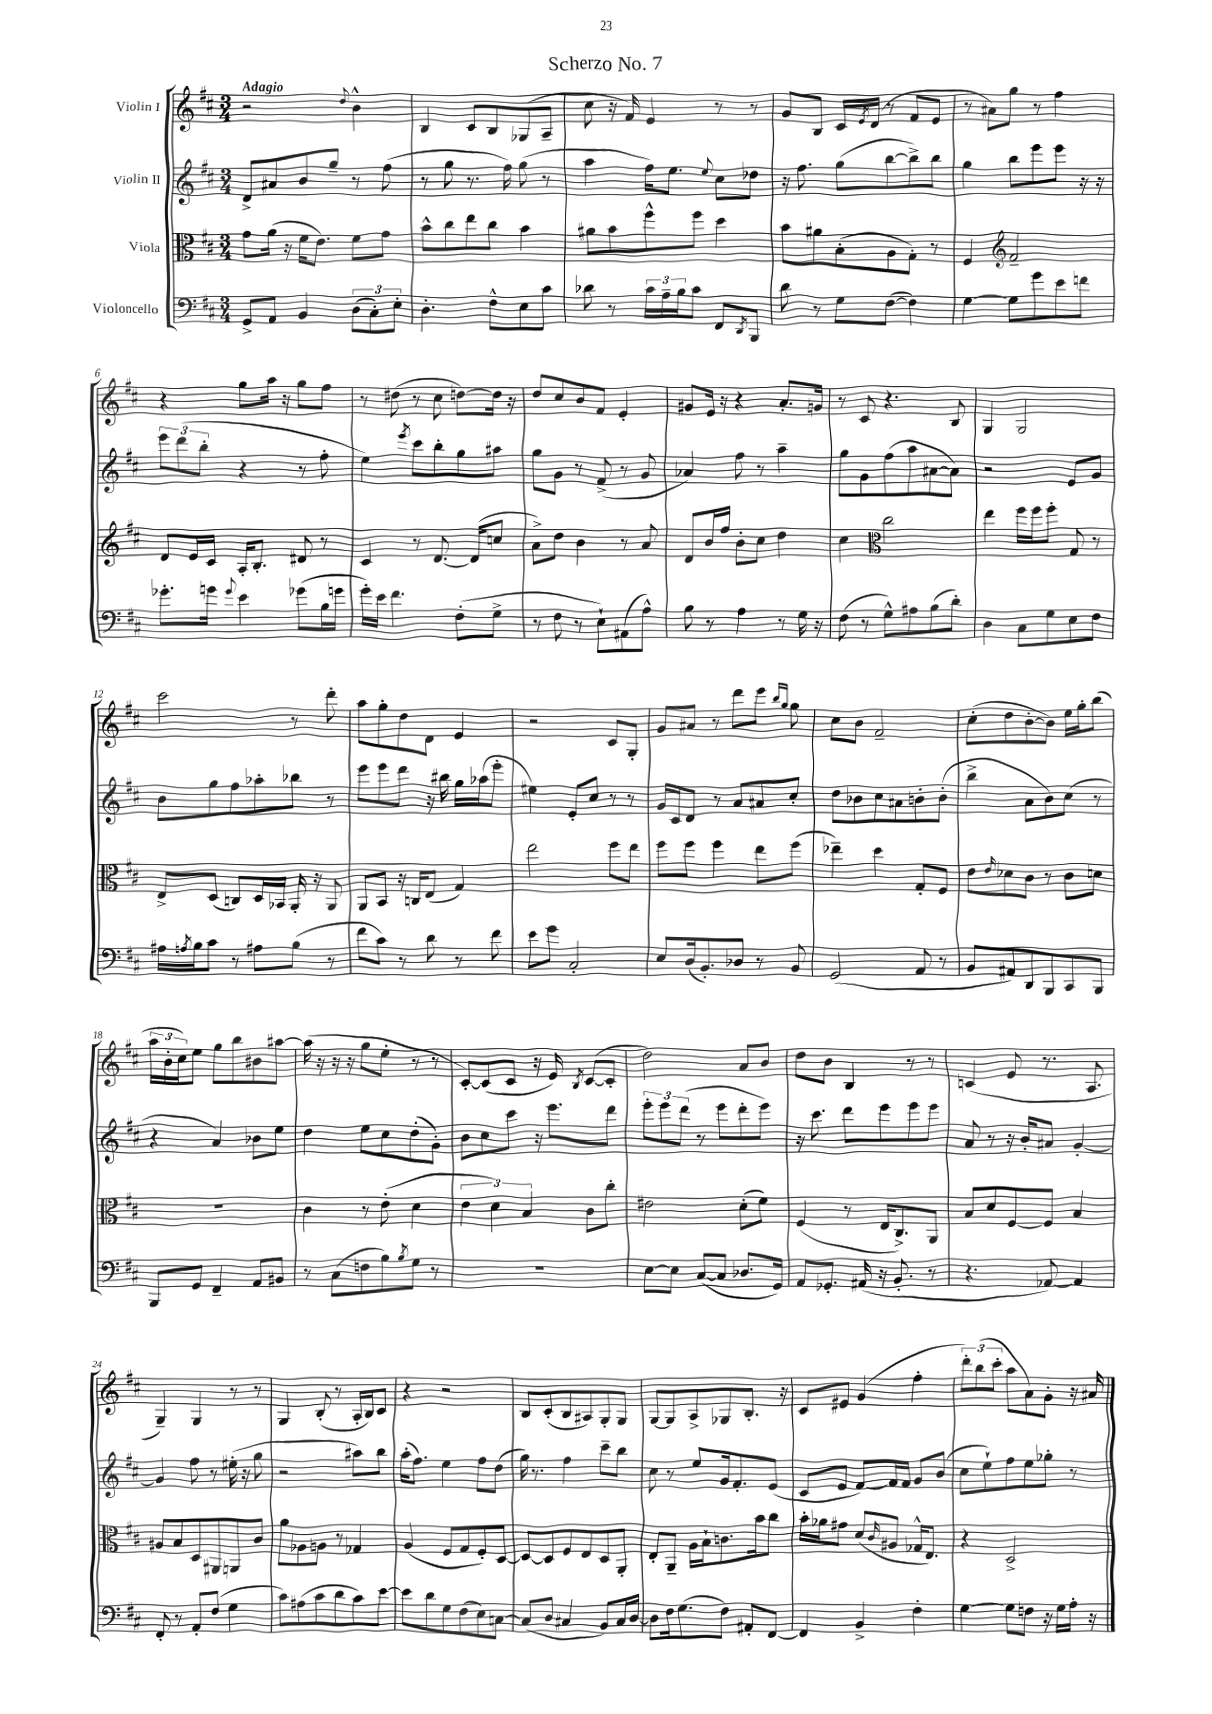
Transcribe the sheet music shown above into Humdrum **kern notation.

**kern	**kern	**kern	**kern
*staff4	*staff3	*staff2	*staff1
*clefF4	*clefC3	*clefG2	*clefG2
*k[f#c#]	*k[f#c#]	*k[f#c#]	*k[f#c#]
*M3/4	*M3/4	*M3/4	*M3/4
8GG^/L	8g\L	8d^/L	2r
8AA/J	(16a\Jk	8a#/	.
.	16r	.	.
4BB/	16f#\LK	8b/	.
.	8.e\J)	.	.
.	.	8gg~/J	.
.	.	.	8qqdd/
(12D\L	8f#\L	8r	4b^^\
12C#'\)	.	.	.
.	8g\J	(8ff#\	.
12E'\J	.	.	.
=	=	=	=
4.D'\	8b^^\L	8r	4B/
.	8cc#\	8gg\	.
.	8ee\	8.r	8c#/L
8F#^^\L	8cc#\J	.	8B/
.	.	16ff#\)	.
8E\	4b\	(8gg\	(8G-/
8c#\J	.	8r	8A~/J
=	=	=	=
8d-\	8a#\L	4aa\	8cc#\
8r	8b\	.	16r
.	.	.	16f#/)
24c#\LL	8ff#^^\	16ff#\LK)	4e/
24A~\	.	.	.
.	.	8.ee\J	.
24B\J	.	.	.
8c#\J	8ff#\J	.	.
.	.	8qqee/	.
8FF#/L	4dd\	8cc#\L	8r
8qDD/	.	.	.
8BBB/J	.	8dd-\J	8r
=	=	=	=
8d\	8b\L	16r	8g/L
.	.	8.ff#\	.
8r	8a#\	.	8B/J
8G\L	(8B'\	(8gg\L	16c#/LL
.	.	.	8qe/
.	.	.	(16d/JJ
([8F#\J	8A\	[8bb\	8r
4F#\])	8G'\J)	8bb^\])	8f#/L
.	8r	8bb\J	8e/J
=	=	=	=
[4G\	4F#/	4gg\	8r
.	.	.	8a#\L)
*	*clefG2	*	*
8G\]L	2f#~/	8bb\L	8gg\J
8g\	.	8eee\	8r
8e\	.	8eee\J	4ff#\
8f\J	.	16r	.
.	.	16r	.
=	=	=	=
8.g-'\L	8d/L	12eee\L	4r
.	.	(12ddd\	.
.	16e/L	.	.
.	.	12bb'\J	.
16g\Jk	16c#/JJ	.	.
8qqg/	.	.	.
4e\	16A'/LK	4r	8gg\L
.	8.B'/J	.	.
.	.	.	16aa\Jk
.	.	.	16r
(8g-\L	8d#/	8r	8gg\L
16B\L	8r	8ff#'\	8ff#\J
16g\JJ	.	.	.
=	=	=	=
16g'\LL)	4c#/	4ee\)	8r
16e\JJ	.	.	.
4.f#\	.	.	(8dd#\
.	.	8qeee/	.
.	8r	8ccc#\L	8r
.	[8.d/	8bb'\	8cc#\
(8F#'\L	.	8gg\	[8dd\L)
.	(16d/]LK	.	.
8G^\J	8cc/J	8aa#\J	16dd\]Jk
.	.	.	16r
=	=	=	=
8r	8a^\L)	8gg\L	8dd/L
8F#\	8dd\J	8g\J	8cc#/
8r	4b\	8r	8b/
8E`\L)	.	(8f#^/	8f#/J
(8AA#\	8r	8r	4e'/
8A^^\J)	8a/	8g/	.
=	=	=	=
8B\	8d/L	4a-/)	8g#/L
8r	16b/L	.	16e/Jk
.	16ff#/JJ	.	16r
4A\	8b'\L	8ff#\	4r
.	8cc#\J	8r	.
8r	4dd\	4aa~\	8.a'/L
16G\	.	.	.
16r	.	.	16g/Jk
=	=	=	=
(8F#\	4cc#\	8gg\L	8r
8r	.	8g\	8c#/
*	*clefC3	*	*
8G^^\L)	2cc#\	(8ff#\	4.r
8A#\	.	8aa\	.
(8B\	.	[8a#\	.
8d'\J)	.	8a#\]J)	8B/
=	=	=	=
4D\	4ee\	2r	4G/
8C#\L	16ff#\LL	.	2G/
.	16ff#\J	.	.
8G\	8ff#'\J	.	.
8E\	8G/	8e/L	.
8F#\J	8r	8g/J	.
=	=	=	=
16A#\LL	8E^/L	8b\L	2ccc#\
8qA/	.	.	.
16B\J	.	.	.
8c#\J	(8D/J	8gg\	.
8r	8C/L)	8ff#\	.
8A#\L	16D/L	8aa-'\	.
.	16BB-/JJ	.	.
(8B\J	16AA'/	8bb-\J	8r
.	16r	.	.
8r	8AA/	8r	8ddd'\
=	=	=	=
8f#\L	8AA/L	8eee\L	8aa\L
8c#\J)	8BB/J	8eee\	8gg'\
8r	16r	8ddd\J	8dd\
.	16C/LK	.	.
8d\	(8E/J	16r	8d\J
.	.	16bb#\	.
8r	4G/)	16gg\LL	4e/
.	.	(16aa-\J	.
8f#\	.	8eee'\J	.
=	=	=	=
8e\L	2ee\	4ee#\)	2r
8g\J	.	.	.
2C#'/	.	8e'/L	.
.	.	8cc#/J	.
.	8ff#\L	8r	8c#/L
.	8ee\J	8r	8G'/J
=	=	=	=
8E/L	8ff#\L	16g/LL	8g/L
.	.	16c#/J	.
(16D/k	8ff#\J	8d/J	8a#/J
8.BB'/)	.	.	.
.	4ff#\	8r	8r
8D-/J	.	8a/L	8ddd\L
8r	8ee\L	8a#/	8eee\J
.	.	.	16qqbb/LL
.	.	.	16qqgg/JJ
8BB/	(8ff#\J	8cc#'/J	8gg\
=	=	=	=
(2GG/	4ee-~\)	8dd\L	8cc#\L
.	.	8b-\	8b\J
.	4dd\	8cc#\	2f#~/
.	.	8a#\	.
8AA/	8G'/L	8b'\	.
8r	8F#/J	(8b'\J	.
=	=	=	=
8BB/L	8e\L	4bb^\	(8cc#'\L
.	16qqe/	.	.
8AA#/)	8d-\	.	8dd\
8DD/	8c#\J	8a\L	[8b'\
8BBB/	8r	8b\)	8b\]J)
8CC#/	8c#\L	(8cc#\J	16ee\LL
.	.	.	16gg'\J
8BBB/J	8d\J	8r	(8bb\J
=	=	=	=
8BBB/L	2.r	4r	24aa\LL
.	.	.	24b'\
.	.	.	24cc#\J)
8GG/J	.	.	8ee\J
4FF#~/	.	4a/)	8gg\L
.	.	.	8bb\
8AA/L	.	8b-\L	8b#\
8BB#/J	.	8ee\J	[8aa#\J
=	=	=	=
8r	4c#\	4dd\	(16aa#\]
.	.	.	16r
(8C#\L	.	.	16r
.	.	.	16r
8F\	8r	8ee\L	8gg\L
8B\)	(8e'\	8cc#\	8ee'\J
8qB/	.	.	.
8G\J	4d\	(8dd'\	8r
8r	.	8g'\J)	8r
=	=	=	=
2.r	6e\	8b\L	[8c#'/L)
.	.	8cc#\	(8c#/]
.	6d\)	.	.
.	.	8ccc#\J	8c#/J
.	6B/	.	.
.	.	16r	16r
.	.	8.eee\L	16e/)
.	.	.	8qB/
.	8c#\L	.	([8c#/L
.	8cc#'\J	8ddd\J	8c#'/]J
=	=	=	=
[8E\L	2e#\	12eee'\L	2dd\)
.	.	12eee\	.
8E\]J	.	.	.
.	.	(12ddd\J	.
([8C#/L	.	8r	.
8C#/]J	.	8eee\L	.
8.D-/L	(8d'\L	8ddd'\	8a/L
.	8f#\J)	8eee\J)	8b/J
16GG/Jk)	.	.	.
=	=	=	=
8AA/L	(4F#/	16r	8dd\L
.	.	8.ccc#\	.
8.GG-'/J	.	.	8b\J
.	8r	8ddd\L	4B/
(16AA#/	.	.	.
16r	16E/LK	8eee\	.
8.BB'/	8.C#^/)	.	.
.	.	8eee\	8r
8r	8AA/J	8eee\J	8r
=	=	=	=
4.r	8B/L	8a/	(4c/
.	8d/	8r	.
.	[8F#/	16r	8e/
.	.	16b'/LK	.
[8AA-/)	8F#/]J	8a#/J	8.r
4AA-/]	4B/	[4g'/	.
.	.	.	8.A/
=	=	=	=
8FF#'/	8A#/L	4g/]	4G~/)
8r	8B/	.	.
8AA'/L	8D/	8ff#\	4G/
(8F#/J	8AA#/	8r	.
4G\	8AA/	(16ee#'\	8r
.	.	16r	.
.	8c#/J	8gg\	8r
=	=	=	=
8c#\L)	8a\L	2r	4G/
(8A#\	8A-\	.	.
8c#\	8A\J	.	(8B'/
8d\	8r	.	8r
8c#\)	4G-/	8aa#\L)	16A'/LL
.	.	.	16B/J)
[8e\J	.	8bb\J	8c#/J
=	=	=	=
8e\]L	(4A/	(16aa'\LK	4r
.	.	8.ff#\J)	.
8d\	.	.	.
8G\	8F#/L	4ee\	2r
(8F#\	8G/	.	.
8E\)	8F#'/)	8ff#\L	.
[8C\J	[8D/J	(8dd\J	.
=	=	=	=
(8C/]L	8D/_L	16gg\)	8B/L
.	.	8.r	.
8D/J	8D/]	.	(8c#'/
4C#/	8F#/	4ff#\	8B/
.	8E/	.	8A#/)
8BB/L)	8D/	8ccc#~\L	8G'/
16C#/L	8AA'/J	8bb\J	8G/J
[16D/JJ	.	.	.
=	=	=	=
8D\]L	8E'/L	8cc#\	[8G/L
16F#\k	8AA~/J	8r	8G/]
(8.G\	.	.	.
.	16A\LL	8ee/L	8A^/
.	16B`\J	.	.
8F#\J)	8.c\	16g/k	8G-/
.	.	8.f#'/	.
8AA#'/L	.	.	8.B'/J
.	16b\k	.	.
[8FF#/J	8cc#\J	(8e/J	.
.	.	.	16r
=	=	=	=
4FF#/]	16b'\LL	8c#/L	8c#/L
.	16a-\J	.	.
.	8g#\J	8e/J	8e#/J
4BB^/	(8d/L	[8f#/L)	(4g/
.	16qqc#/	.	.
.	8A#/J	16f#/]L	.
.	.	16f#/JJ	.
4F#'\	16G-^^/LK	8g/L	4ff#'\
.	8.E/J)	.	.
.	.	(8b/J	.
=	=	=	=
[4G\	4r	8cc#\L	12ddd'\L)
.	.	.	(12bb\
.	.	8ee`\)	.
.	.	.	12ccc#'\J
8G\]L	2D^/	8ff#\	8aa\L
8F\J	.	8ee\	8a\)
16r	.	8gg-'\J	8g'\J
16G\LL	.	.	.
16A'\JJ	.	8r	16r
16r	.	.	16a#/
==	==	==	==
*-	*-	*-	*-
